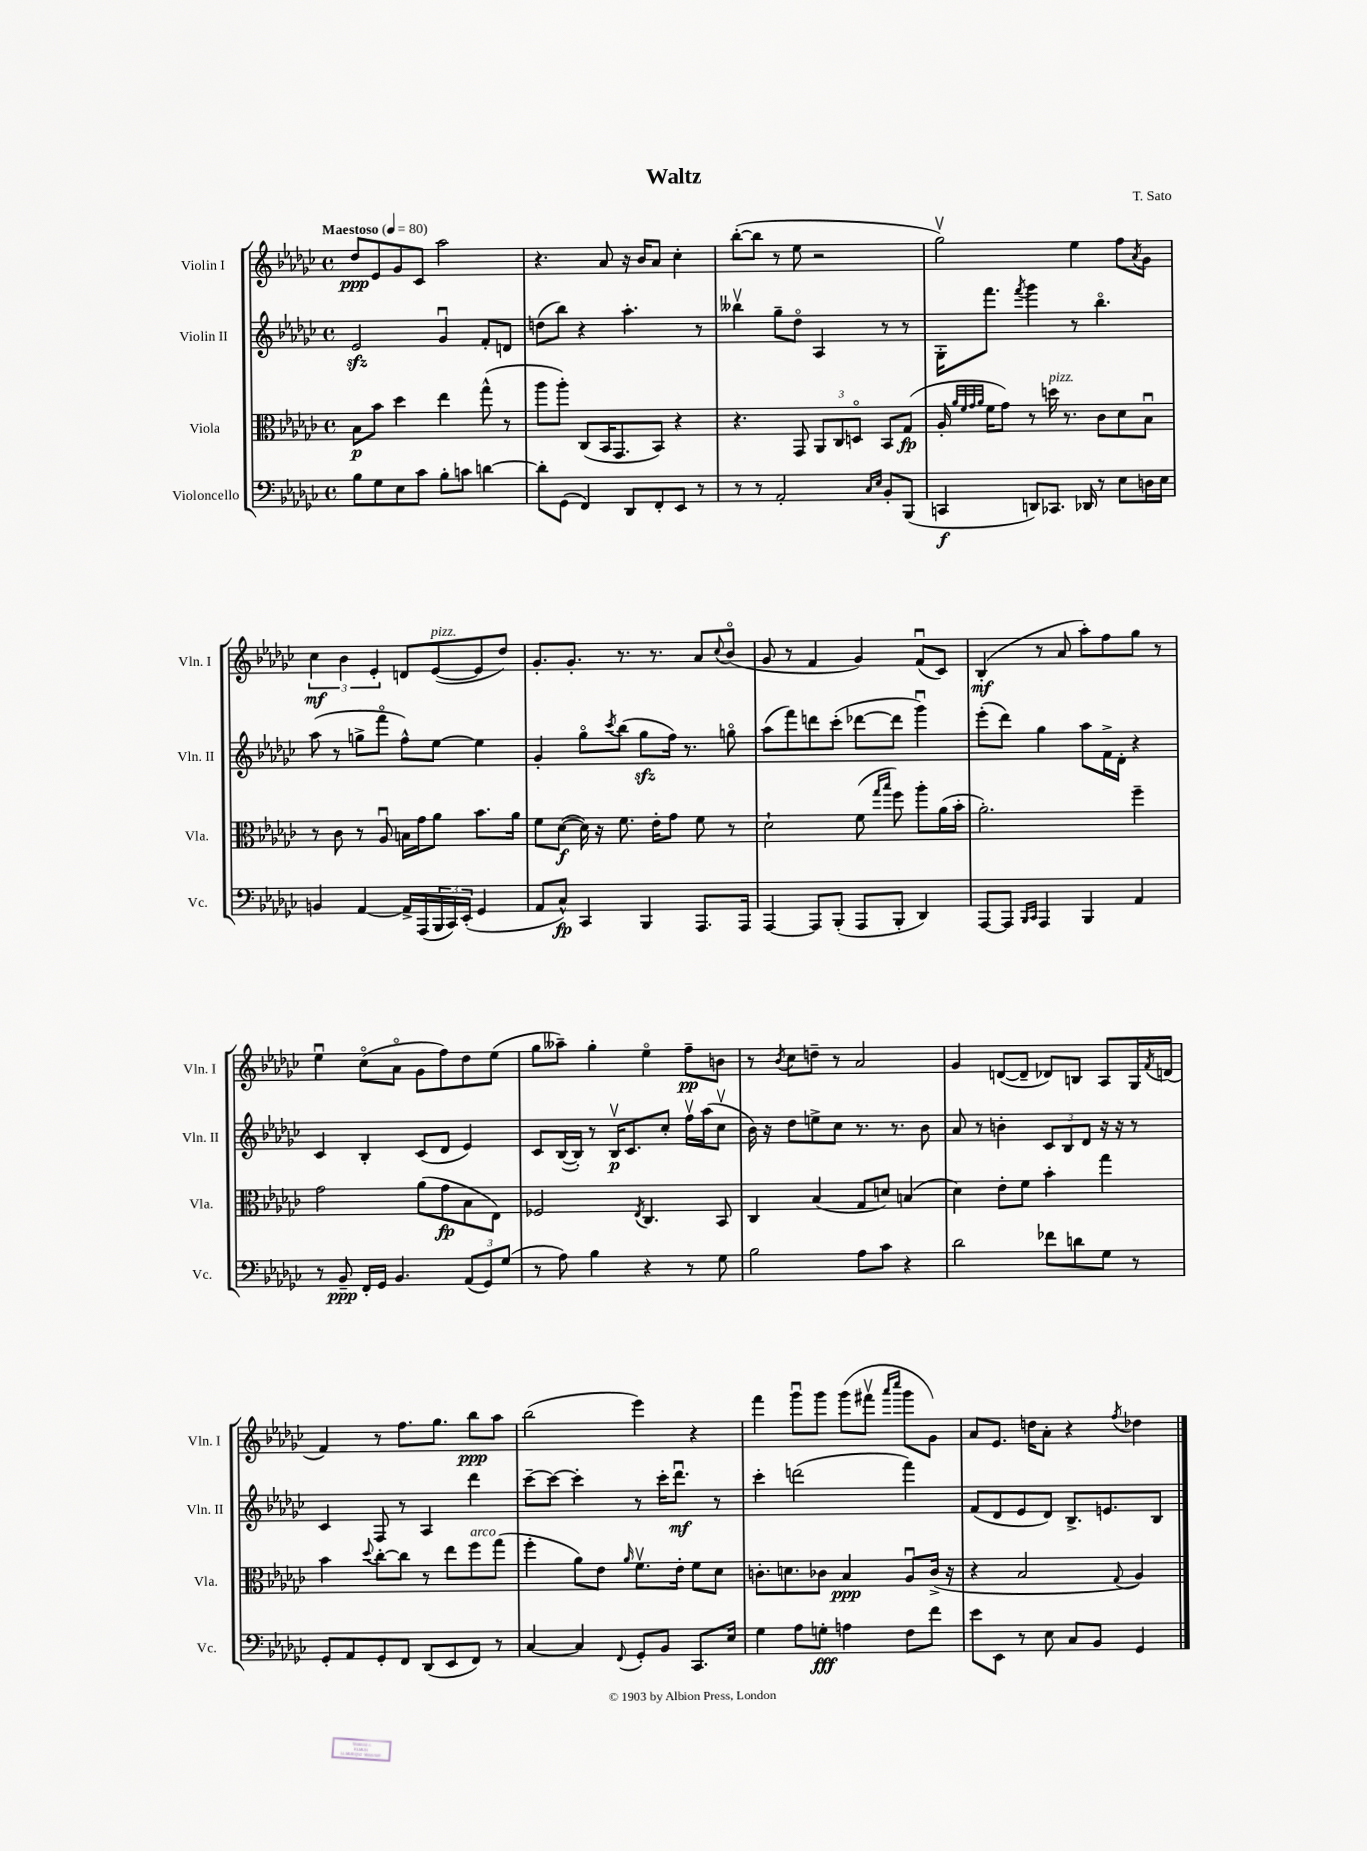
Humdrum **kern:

**kern	**kern	**kern	**kern
*staff4	*staff3	*staff2	*staff1
*clefF4	*clefC3	*clefG2	*clefG2
*k[b-e-a-d-g-c-]	*k[b-e-a-d-g-c-]	*k[b-e-a-d-g-c-]	*k[b-e-a-d-g-c-]
*M4/4	*M4/4	*M4/4	*M4/4
*met(c)	*met(c)	*met(c)	*met(c)
*MM80	*MM80	*MM80	*MM80
8B-\L	8B-\L	2e-/	8dd-/L
8G-\	8b-\J	.	8e-/
8E-\	4dd-\	.	8g-/
8c-\J	.	.	8c-/J
8B-'\L	4ee-\	4g-u/	2aa-\
8c\J	.	.	.
[4d\	(8gg-^^\	8f'/L	.
.	8r	8d/J	.
=	=	=	=
8d'\]L	8aa-\L	(8dd\L	4.r
(8GG-\J	8aa-'\J)	8bb-\J)	.
4FF/)	(8C-/L	4r	.
.	16BB-/K	.	8a-/
.	8.GG-/	.	.
8DD-/L	.	4.aa-'\	16r
.	.	.	16b-/LK
8FF'/	8BB-/J)	.	8a-/J
8EE-/J	4r	.	4cc-'\
8r	.	8r	.
=	=	=	=
8r	4.r	4bb--v\	([8bb-'\L
8r	.	.	8bb-\]J
2AA-'/	.	8gg-~\L	8r
.	8GG-/	8dd-o\J	8ee-\
.	12AA-/L	4A-/	2r
.	12C-/	.	.
.	12Do/J	.	.
16qqC-/LL	.	.	.
16qqE-/JJ	.	.	.
8BB-'/L	8BB-/L	8r	.
(8BBB-/J	(8G-/J	8r	.
=	=	=	=
4CC/	16A-'/	16G-'\LK	2gg-v\)
.	32qqa-/LLL	.	.
.	32qqf/	.	.
.	32qqg-/	.	.
.	32qqa-/JJJ	.	.
.	16f\LK	8.fff\J	.
.	8g-\J)	.	.
.	.	8qfff/	.
8DD/L)	8r	4ggg-\	.
8.CC-/J	16dd\	.	.
.	8.r	.	.
.	.	8r	4ee-\
16DD-/	.	.	.
8r	8c-\L	4.bb-o\	.
8E-\L	8d-\	.	8ff\L
.	.	.	8qa-/
16D\L	8B-u\J	.	8g-\J
16E-\JJ	.	.	.
=	=	=	=
4BB/	8r	(8aa-\	6cc-\
.	8c-\	8r	.
.	.	.	6b-\
[4AA-/	8r	8gg^\L	.
.	.	.	6e-'/
.	8A-u/	8fffo\J	.
16AA-^/]LL	16B\LL	8ff^^\L)	8d/L
(16AAA-/	16g-\J	.	.
24BBB-/	8a-\J	[8ee-\J	([8e-/
24CC-/)	.	.	.
(24EE-'/JJ	.	.	.
4GG-/	8.b-\L	4ee-\]	8e-/]
.	.	.	8dd-/J)
.	16a-\Jk	.	.
=	=	=	=
8AA-/L	8f\L	4g-'/	8.g-'/L
8C-^^/J)	([8d-\J	.	.
.	.	.	8.g-'/J
4CC-/	16d-\])	8gg-o\L	.
.	16r	.	.
.	.	8qccc-/	.
.	8.f\	(8bb-\J	8.r
4BBB-/	.	8gg-\L	.
.	16e-'\LK	.	8.r
.	8g-\J	16ff\Jk)	.
.	.	8.r	.
8.AAA-/L	8f\	.	8a-/L
.	.	.	8qqcc-/
.	8r	8ggo\	(8b-o/J
16AAA-/Jk	.	.	.
=	=	=	=
[4AAA-/	2d-`\	(8aa-\L	8g-/
.	.	8fff\)	8r
8AAA-/]L	.	8ddd\	4f/
(8BBB-'/J	.	(8ccc-'\J	.
8AAA-/L	(8f\	[8ddd-\L	4g-/)
.	16qqgg-/LL	.	.
.	16qqbb-/JJ	.	.
8BBB-'/J	8ff\)	8ddd-\]J	.
4DD-/)	8aa-'\L	4ggg-u\)	(8fu/L
.	(16a-\L	.	8c-/J)
.	16b-'\JJ	.	.
=	=	=	=
[8AAA-/L	2.a-'\)	(8eee-'\L	(4B-'/
8AAA-/]J	.	8ddd-\J)	.
16qqBBB-/LL	.	.	.
16qqCC-/JJ	.	.	.
4AAA-/	.	4gg-\	8r
.	.	.	8a-/
4BBB-/	.	8aa-\L	8aa-'\L)
.	.	16f^\L	8ff\
.	.	16d-'\JJ	.
4AA-/	4ff~\	4r	8gg-\J
.	.	.	8r
=	=	=	=
8r	2g-\	4c-/	4ee-u\
8BB-~/	.	.	.
16FF'/LL	.	4B-'/	(8cc-o\L
16GG-/JJ	.	.	.
4.BB-/	.	.	8a-o\J
.	(8a-\L	(8c-/L	8g-\L
.	8g-\	8d-/J	8ff\)
(12AA-/L	8B-\	4e-/)	8dd-\
12GG-/)	.	.	.
.	8E-\J)	.	(8ee-\J
(12G-/J	.	.	.
=	=	=	=
8r	2F-/	8c-/L	8gg-\L
8A-\)	.	([16B-/L	8aa--~\J)
.	.	16B-'/]JJ)	.
4B-\	.	8r	4gg-'\
.	.	16B-v/LK	.
.	.	8.c-/	.
.	8qE-/	.	.
4r	4.C-/	.	4ee-o\
.	.	8cc-'/J	.
8r	.	16ffv\LL	8ff~\L
.	.	(16aa-\J	.
8G-\	8BB-/	8cc-v\J	8b\J
=	=	=	=
2B-\	4C-/	16b-\)	8r
.	.	16r	.
.	.	.	8qb-/
.	.	8dd-\L	8cc-\L
.	(4B-/	8ee^\	8dd~\J
.	.	8cc-\J	8r
8A-\L	8G-/L	8.r	2a-/
8c-\J	8d/J)	.	.
.	.	8.r	.
4r	(4B/	.	.
.	.	8b-\	.
=	=	=	=
2d-\	4d-\)	8a-/	4g-/
.	.	8r	.
.	8e-'\L	4b'\	([8d/L
.	8f\J	.	8d~/]J
8f-\L	4b-'\	12c-/L	8d-/L)
.	.	12B-/	.
8d\	.	.	8B/J
.	.	12d-/J	.
8G-\J	4gg-\	16r	8A-/L
.	.	16r	.
8r	.	8r	16G-/L
.	.	.	8qf/
.	.	.	(16d/JJ
=	=	=	=
8GG-'/L	4b-\	4c-/	4f/)
8AA-/	.	.	.
.	8qqdd-/	.	.
8GG-'/	[8cc-'\L	8F/	8r
8FF/J	8cc-\]J	8r	8.ff\L
(8DD-/L	8r	4A-/	.
.	.	.	8.gg-\J
8EE-/	8ee-\L	.	.
8FF/J)	8ff\	4ddd-\	8bb-\L
8r	(8gg-\J	.	8aa-\J
=	=	=	=
[4C-/	4ff'\	[8ccc-~\L	(2bb-\
.	.	8ccc-\_J	.
4C-/]	8a-\L)	4ccc-'\]	.
.	8e-\J	.	.
8qqFF/	16qqa-/	.	.
8GG-'/L	8.fv\L	8r	4eee-\)
8BB-/J	.	16ccc-'\LK	.
.	16e-'\Jk	8.ddd-u\J	.
8.CC-/L	8f\L	.	4r
.	8d-\J	8r	.
16E-/Jk	.	.	.
=	=	=	=
4G-\	8.c'\L	4ccc-'\	4fff\
.	8.d\	.	.
8A-\L	.	(2ddd\	8ggg-u\L
8G'\J	8c-\J	.	8ggg-\J
4A\	4B-/	.	(8ggg-\L
.	.	.	8fff#v\J
.	.	.	16qqaaa-/LL
.	.	.	16qqcccc-/JJ
8F\L	8A-u/L	4fff\)	8ggg-\L
8f\J	(16c-^/Jk	.	8g-\J)
.	16r	.	.
=	=	=	=
8e-\L	4r	(8f/L	8a-/L
8EE-\J	.	8d-/	8.e-/J
8r	2B-/	8e-/	.
.	.	.	16dd\LK
8E-\	.	8d-/J)	8a-'\J
8C-/L	.	8.B-^/L	4r
8BB-/J	.	.	.
.	.	8.e/	.
.	8qqG-/	.	8qff/
4GG-/	4A-/)	.	4dd-\
.	.	8B-/J	.
==	==	==	==
*-	*-	*-	*-
